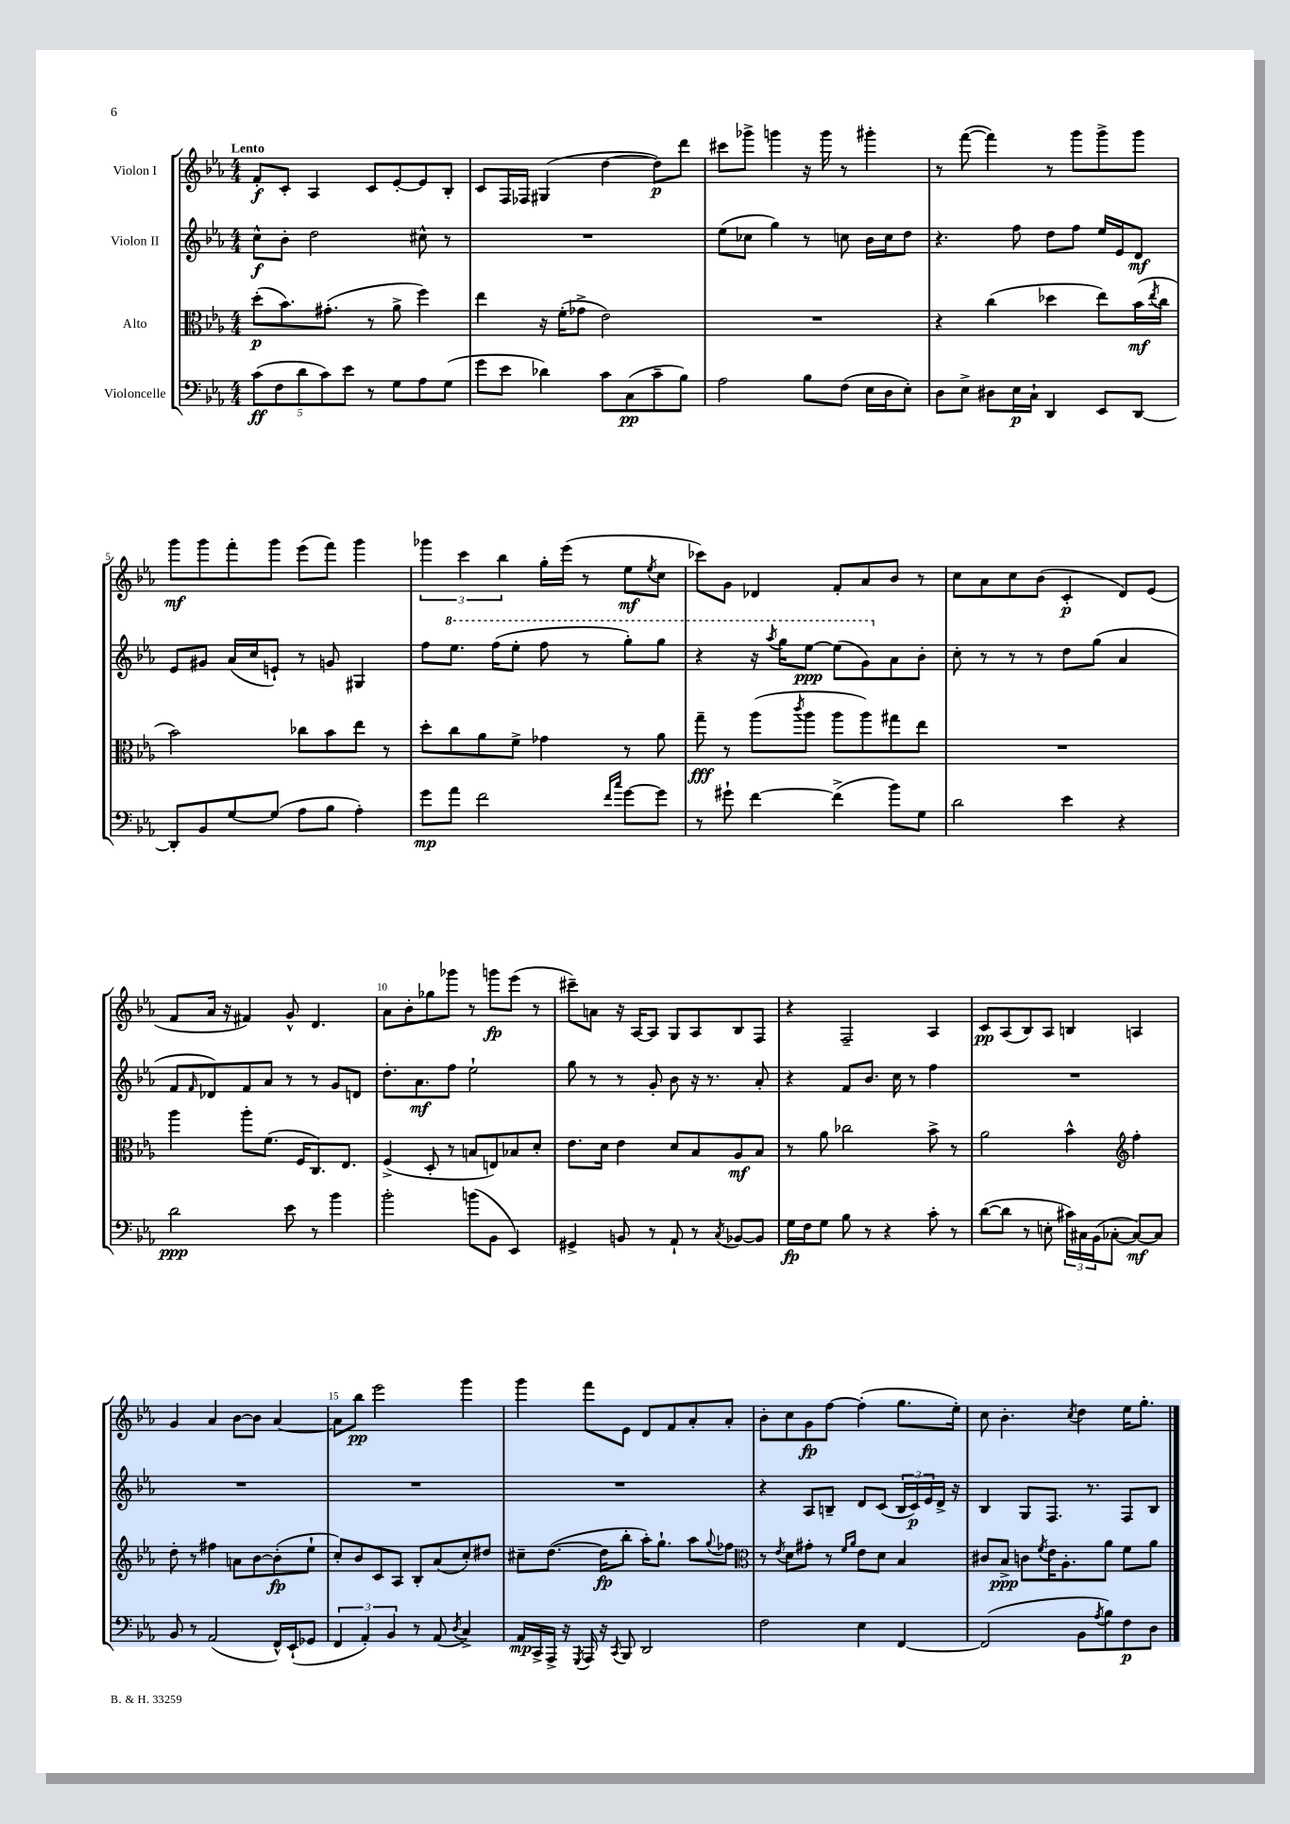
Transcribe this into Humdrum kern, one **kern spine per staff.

**kern	**kern	**kern	**kern
*staff4	*staff3	*staff2	*staff1
*clefF4	*clefC3	*clefG2	*clefG2
*k[b-e-a-]	*k[b-e-a-]	*k[b-e-a-]	*k[b-e-a-]
*M4/4	*M4/4	*M4/4	*M4/4
(10c\L	(8dd'\L	8cc^^\L	8f'/L
10F\	.	.	.
.	8.b-\)	8b-'\J	8c'/J
10d\	.	.	.
.	.	2dd\	4A-/
10c\)	.	.	.
.	(8.g#'\J	.	.
10e-\J	.	.	.
8r	8r	.	8c/L
8G\L	8a-^\	.	[8e-'/
8A-\	4ff\)	8cc#^^\	8e-/]
(8G\J	.	8r	8B-'/J
=	=	=	=
8g\L	4ee-\	1r	8c/L
8e-\J	.	.	16F/L
.	.	.	16F-/JJ
4d-\)	16r	.	(4G#/
.	(16f'\LK	.	.
.	8g-^\J	.	.
8c\L	2e-\)	.	[4dd\
(8C\	.	.	.
8c~\	.	.	8dd\]L)
8B-\J)	.	.	8ddd\J
=	=	=	=
2A-\	1r	(8ee-\L	8ccc#\L
.	.	8cc-\J	8ggg-^\J
.	.	4gg\)	4ggg\
8B-\L	.	8r	16r
.	.	.	16ggg\
(8F\J	.	8cc\	8r
16E-\LL	.	16b-\LL	4ggg#'\
16D\J	.	16cc\J	.
8E-'\J)	.	8dd\J	.
=	=	=	=
8D\L	4r	4.r	8r
8E-^\J	.	.	([8fff\
8D#\L	(4cc\	.	4fff\])
16E-\L	.	8ff\	.
16C`\JJ	.	.	.
4DD/	4dd-\	8dd\L	8r
.	.	8ff\J	8ggg\L
8EE-/L	8ee-\L)	16ee-/LL	8ggg^\
.	.	16e-/J	.
[8DD/J	(16b-\L	8d/J	8ggg\J
.	8qee-/	.	.
.	16cc\JJ	.	.
=	=	=	=
8DD'/]L	2b-\)	8e-/L	8ggg\L
8BB-/	.	8g#/J	8ggg\
[8G/	.	(16a-/LL	8fff'\
.	.	16cc/J	.
(8G/]J	.	8e`/J)	8ggg\J
8A-\L	8cc-\L	8r	(8eee-\L
8B-\J	8b-\	8g/	8fff\J)
4A-'\)	8ee-\J	4G#/	4ggg\
.	8r	.	.
=	=	=	=
8g\L	8dd'\L	8ff\L	6ggg-\
8a-\J	8cc\	8.eee-\J	.
.	.	.	6ccc\
2f\	8a-\	.	.
.	.	(16fff\LK	.
.	.	.	6bb-\
.	8f^\J	8eee-'\J	.
.	4g-\	8fff\	16gg'\LL
.	.	.	(16eee-\JJ
.	.	8r	8r
16qqf/LL	.	.	.
16qqcc/JJ	.	.	.
[8g\L	8r	8ggg'\L)	8ee-\L
.	.	.	8qee-/
8g\]J	8a-\	8ggg\J	8cc\J
=	=	=	=
8r	8gg~\	4r	8ccc-\L)
8g#`\	8r	.	8g\J
[4f\	(8aa-\L	16r	4d-/
.	.	8qaaa-/	.
.	.	16ggg\LK	.
.	8qccc/	.	.
.	8aa-\J	[8eee-\J	.
(4f^\]	8aa-\L	(8eee-\]L	8f'/L
.	8aa-\)	8gg\)	8a-/
8b-\L)	8gg#\	8a-\	8b-/J
8G\J	8ee-\J	8b-'\J	8r
=	=	=	=
2d\	1r	8cc'\	8cc\L
.	.	8r	8a-\
.	.	8r	8cc\
.	.	8r	(8b-\J
4e-\	.	8dd\L	4c'/
.	.	(8gg\J	.
4r	.	4a-/	8d/L)
.	.	.	(8e-/J
=	=	=	=
2d\	4aa-\	8f/L	8f/L
.	.	16qqf/	.
.	.	8d-/)	16a-/Jk
.	.	.	16r
.	8aa-'\L	8f/	4f#/)
.	(8.f\J	8a-/J	.
8e-\	.	8r	8g^^/
.	16F/LK	.	.
8r	8.C/)	8r	4.d/
4b-\	.	8g/L	.
.	8.E-/J	.	.
.	.	8d/J	.
=	=	=	=
2b-'\	(4F^/	8.dd'\L	8a-\L
.	.	.	8b-'\
.	.	8.a-\	.
.	8D'/	.	8gg-\
.	8r	8ff\J	8ggg-\J
(8b\L	8B/L	2ee-`\	8r
8BB-\J	8E/)	.	8ggg\L
4EE-/)	8B-/	.	(8eee-\J
.	8d'/J	.	8r
=	=	=	=
4GG#^/	8.e-\L	8gg\	8ccc#~\L)
.	.	8r	8a\J
.	16d\Jk	.	.
8BB/	4e-\	8r	16r
.	.	.	[16A-/LK
8r	.	8g'/	8A-/]J
8AA-`/	8d/L	8b-\	8G/L
8r	8B-/	16r	8A-/
.	.	8.r	.
8qC/	.	.	.
[8BB-/L	8A-/	.	8B-/
8BB-/]J	8B-/J	8a-'/	8F/J
=	=	=	=
16G\LL	8r	4r	4r
16F\J	.	.	.
8G\J	8a-\	.	.
8B-\	2cc-\	8f/L	2F~/
8r	.	8.b-/J	.
4r	.	.	.
.	.	16cc\	.
.	.	8r	.
8c'\	8b-^\	4ff\	4A-/
8r	8r	.	.
=	=	=	=
([8d\L	2a-\	1r	8c/L
8d\]J	.	.	(8A-/
8r	.	.	8B-/)
8E'\	.	.	8A-/J
24c#\LL)	4b-^^\	.	4B/
24C#\	.	.	.
(24BB-\J	.	.	.
[8C-'\J	.	.	.
*	*clefG2	*	*
8C-/_L)	4ff'\	.	4A/
8C-/]J	.	.	.
=	=	=	=
8BB-/	8dd'\	1r	4g/
8r	8r	.	.
(2AA-/	4ff#\	.	4a-/
.	8a\L	.	[8b-\L
.	[8b-\	.	8b-\]J
16FF^^/LL)	(8b-'\]	.	[4a-/
(16EE-`/J	.	.	.
8GG-/J	8ee-`\J	.	.
=	=	=	=
6FF/	8cc'/L)	1r	8a-\]L
.	8b-/	.	8bb-\J
6AA-'/)	.	.	.
.	8c/	.	2eee-\
6BB-/	.	.	.
.	8A-/J	.	.
8r	8B-'/L	.	.
(8AA-/	(8a-/	.	.
8qD/	.	.	.
4C^/)	8cc'/)	.	4ggg\
.	8dd#/J	.	.
=	=	=	=
16AA-/LL	8cc#~\L	1r	4ggg\
16CC^/	.	.	.
16AAA-^/JJ	([8.dd\J	.	.
16r	.	.	.
8qGGG/	.	.	.
16AAA-/	.	.	8fff\L
16r	16dd\]LK	.	.
8qCC/	.	.	.
8BBB-/	8bb-'\J	.	8e-\J
2DD/	16aa-'\LK)	.	8d/L
.	8.gg`\J	.	.
.	.	.	8f/
.	8aa-\L	.	8a-'/
.	8qqgg/	.	.
.	8ff-\J	.	8a-'/J
=	=	=	=
*	*clefC3	*	*
2F\	8r	4r	8b-'\L
.	8qe-/	.	.
.	8d\L	.	8cc\
.	8g#'\J	8A-/L	8g\
.	8r	8B~/J	[8ff\J
.	16qqf/LL	.	.
.	16qqa-/JJ	.	.
4E-\	8e-\L	8d/L	(4ff'\]
.	8d\J	(8c/J	.
[4FF/	4B-/	24B/LL	8.gg\L
.	.	24c/)	.
.	.	24e-/	.
.	.	16d^/JJ	.
.	.	16r	16ee-'\Jk)
=	=	=	=
(2FF/]	8c#/L	4B-/	8cc\
.	8B-^/J	.	4.b-'\
.	8c\L	8G/L	.
.	8qf/	.	.
.	16e-\K	8.F/J	.
.	8.A-'\	.	.
.	.	.	8qcc/
8BB-\L	.	.	4dd\
.	.	8.r	.
8qA-/	.	.	.
8B-\)	8a-\J	.	.
8F\	8f\L	8F/L	16ee-\LK
.	.	.	8.gg'\J
8D\J	8a-\J	8B-/J	.
==	==	==	==
*-	*-	*-	*-
